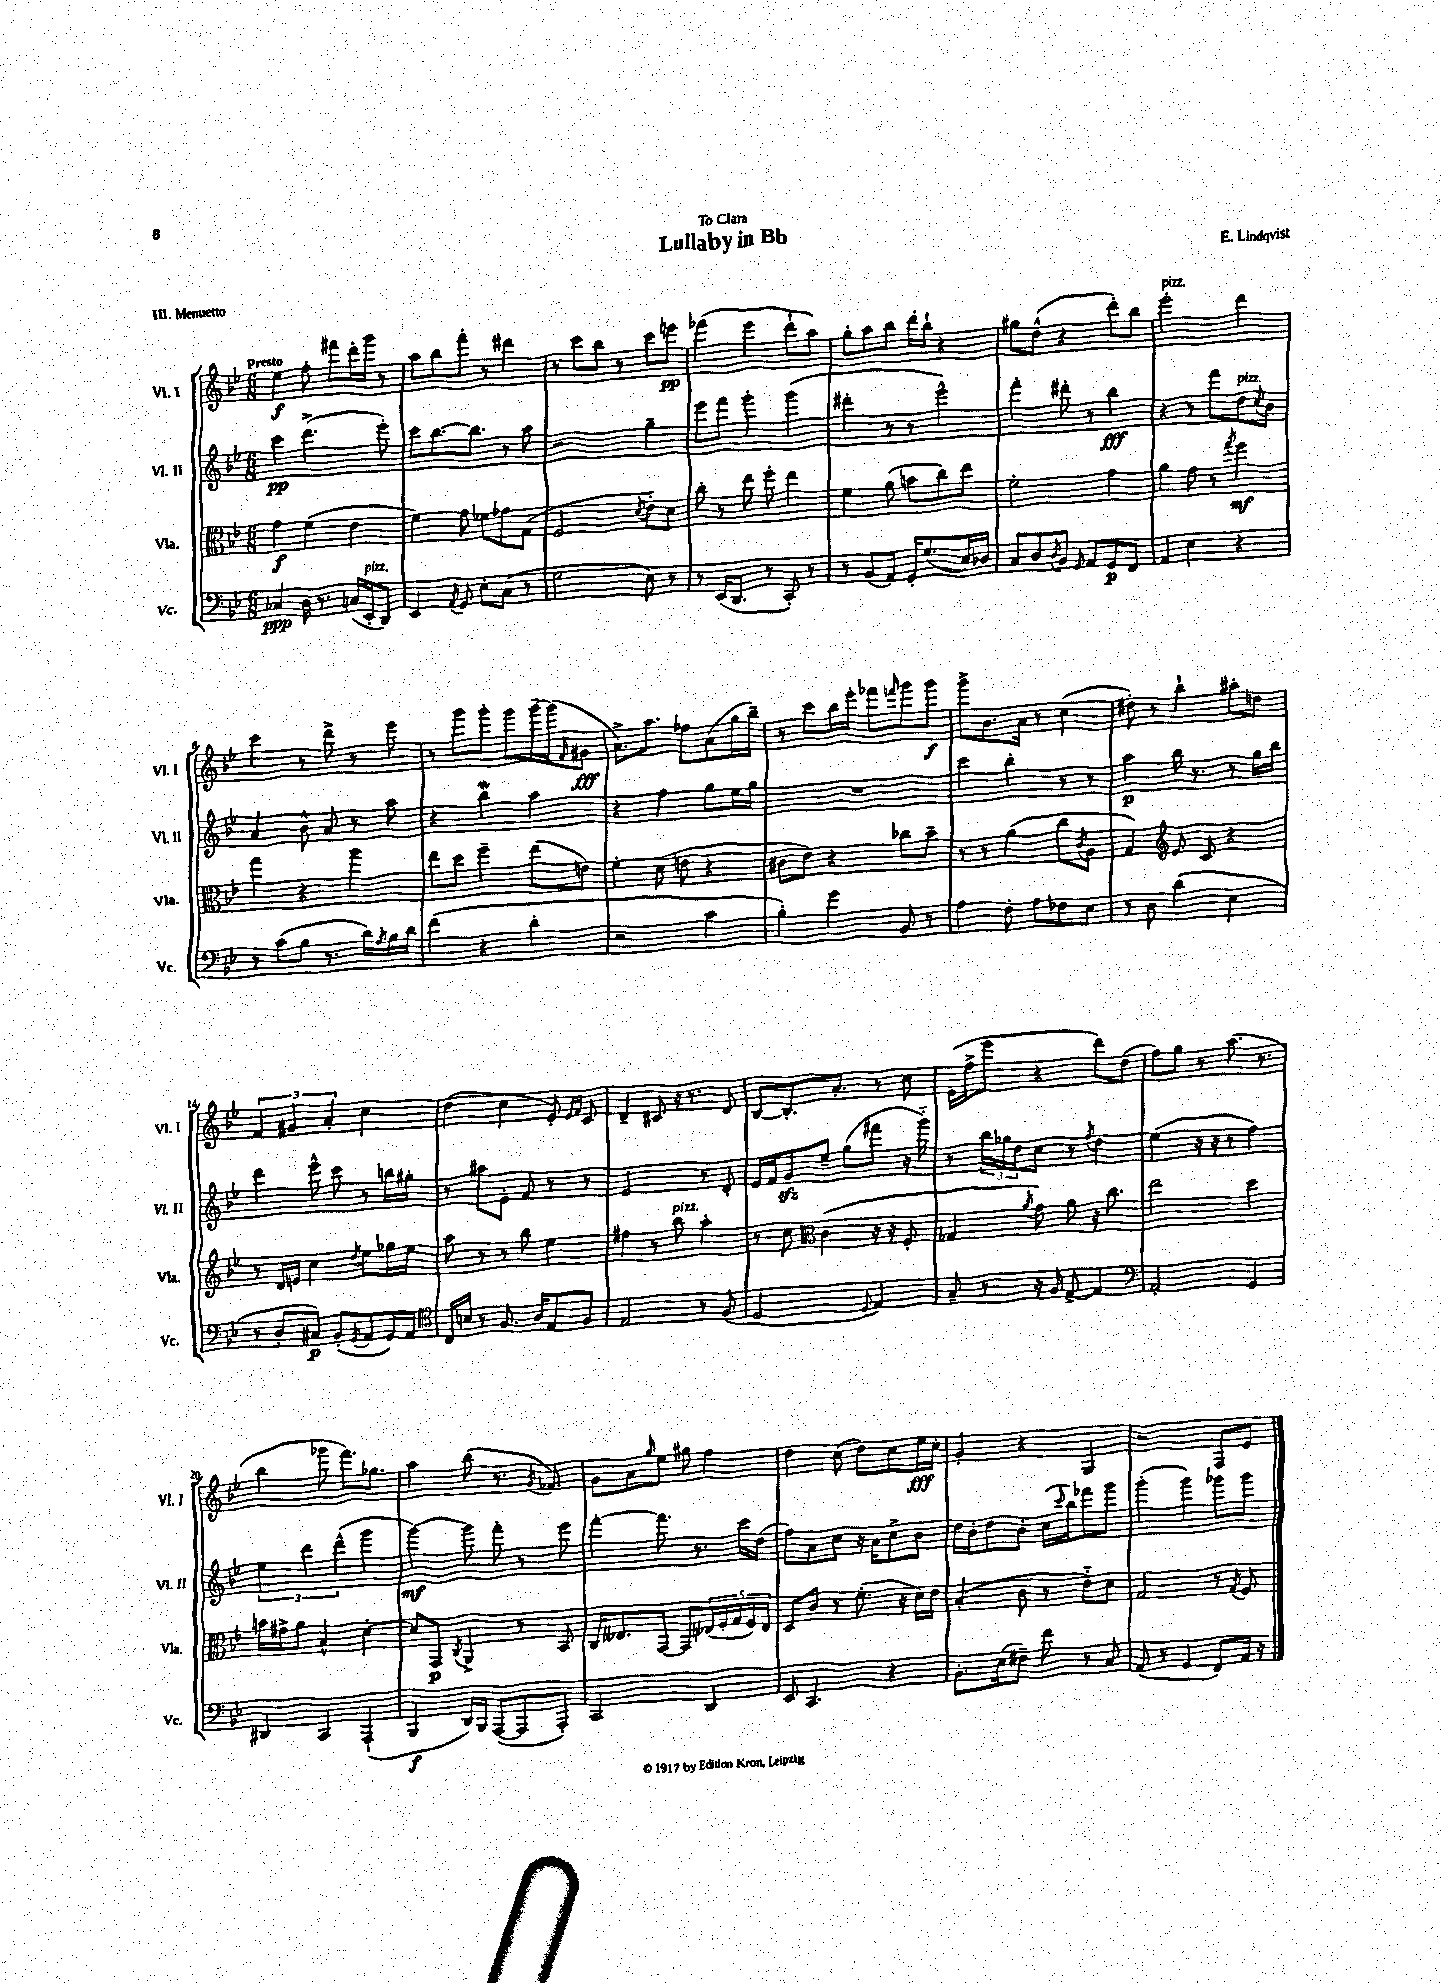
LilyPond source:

\header { title = "Lullaby in Bb" composer = "E. Lindqvist" dedication = "To Clara" piece = "III. Menuetto" }
<<
\new StaffGroup <<
\new Staff = "s0" \with { instrumentName = "Vl. I" shortInstrumentName = "Vl. I" } {
    \clef treble \key bes \major \numericTimeSignature \time 6/8 \tempo "Presto"
    ees''4\f f''8-. fis'''8 d'''16-. g'''16 r8 |
    a''8 bes''8 f'''8-. r8 dis'''4 |
    r8 c'''8 bes''8 r8 c'''8 e'''8\pp |
    fes'''4( ees'''4 d'''8-! a''8) |
    g''8-. a''8 bes''8 d'''16-. bes''16-! r4 |
    gis''8 d''8-^( r4 d'''8-.) bes''8 |
    ees'''2-.^\markup { \italic "pizz." } d'''4 |
    c'''4 r8 d'''8-> r8 ees'''8 |
    r8 g'''8 g'''8-. g'''8 g'''16~-- g'''16( \grace { f'16 } gis'8\fff |
    a'8.->) a''8. fes''8 a'8( g''16 bes''16--) |
    r8 c'''8 bes''16 ees'''16-. fes'''8 \grace { f'''16 } g'''8 g'''8\f |
    g'''8-> bes'8. a'16 r8 c''4( |
    dis''8-.) r8 bes''4-! ais''8-. d''8 |
    \tuplet 3/2 { f'4 gis'4 a'4-. } c''4 |
    d''4( c''4 ees'8-.) \grace { ees'16 f'16 } c'8 |
    d'4-- cis'8 r16 r8. d'8 |
    bes8~ bes8.-. a'8.-. r8 c''8 |
    ees'16( f''16-> ees'''8 r4 d'''8) d''8( |
    f''8) g''8 r8 a''8.( r8. |
    bes''4 ges'''8 f'''8.) ges''8. |
    a''4 bes''8( r8. \acciaccatura { g'8 } fes'8.) |
    g'8 a'8 \grace { g''16 } ees''8 gis''8 f''4 |
    d''4 c''8( d''8) c''8 ees''16\fff c''16-. |
    g'4-. r4 g4 |
    r2 f8 ees'8 \bar "|." |
}
\new Staff = "s1" \with { instrumentName = "Vl. II" shortInstrumentName = "Vl. II" } {
    \clef treble \key bes \major \numericTimeSignature \time 6/8
    c'''4\pp d'''4.->( ees'''8-.) |
    c'''8 bes''8.~ bes''8. r8 a''8 |
    r2 g''4-- |
    ees'''8 f'''8 g'''4-. g'''4( |
    dis'''4-. r8 r8 ees'''4-^) |
    f'''4-. dis'''8-. r8 bes''4\fff |
    r4 r8 f'''8 d''8^\markup { \italic "pizz." } \appoggiatura { c''8 } bes'8 |
    a'4 bes'8-^ a'8 r8 a''8 |
    r4 bes''4\mordent a''4 |
    r4 f''4 g''8 ees''16 g''16 |
    R2. |
    c'''4 bes''4-. r8 r8 |
    a''4\p bes''16 r8. r8 g''16 bes''16 |
    d'''4 ees'''8-^ c'''8 r8 b''16 gis''16-. |
    r8 ais''8 ees'8-. f'8 r8 r8 |
    ees'2 r8 d'8-. |
    ees'16 f'16 g'8\sfz ees''8-- g''8( fis'''8 r16 g'''16-_) |
    r8 \tuplet 3/2 { bes''16 ges''16 d''16 } c''8 r8 \acciaccatura { f''8 } d''4 |
    ees''4( r16 r16 r8 f''4) |
    \tuplet 3/2 { ees''4 d'''4 d'''4-^( } g'''4 |
    g'''4~\mf) g'''8 f'''8-. r8 ees'''8 |
    f'''4~-. f'''8. r8. c'''16 d''16( |
    f''8) a'8 c''8 r16 a'16 c''8-> bes'8 |
    d''16 bes'16-. d''8 bes'8-. c''16( \grace { c'''16 } bes''16) fes'''8 g'''8 |
    g'''4-.( g'''4) ges'''8 ges'''8 \bar "|." |
}
\new Staff = "s2" \with { instrumentName = "Vla." shortInstrumentName = "Vla." } {
    \clef alto \key bes \major \numericTimeSignature \time 6/8
    g'4\f f'4( ees'4 |
    f'4) g'8 fes'8 ges'8 g8( |
    f2 \acciaccatura { d'8 } ees'8-_) d'8 |
    c''8-. r8 ees''8 f''8-. ees''4 |
    f'4 a'8( b'8 c''8) ees''8 |
    f'2-. g'4 |
    a'4 g'8 r8 \acciaccatura { g''8 } f''4\mf |
    g''4 r4 a''4 |
    ees''8 d''8 f''4-- ees''8( e'8) |
    f'4-. d'8( e'8 r4 |
    cis'8 ees'8) r4 ces''8 bes'8-- |
    r8 r8 a'4( c''8 \acciaccatura { c'8 } a8 |
    g4) \clef treble ees'8 c'8 r4 |
    r8 d'16 e'16 c''4 \acciaccatura { d''8 } ees''8 ges''16 ees''16 |
    a''8 r8 r8 bes''8 ees''4 |
    fis''4 r8 bes''8^\markup { \italic "pizz." } a''4-. |
    r8 c''8 \clef alto c'4( r16 r16 f8-. |
    ges4 \acciaccatura { a'8 } g'8) a'8 r16 c''8. |
    ees''2 d''4 |
    b'16 gis'16-> a'8 bes4-^ d'4~-. |
    d'8 g,8\p \acciaccatura { c8 } a,4-> r8 bes,8 |
    c16 eeses8. g,8~ g,8 \tuplet 5/4 { ees16( f16-. g16 f16) ees16 } |
    d8 c'8 r8 f'8.-.( r16 d'16) ees'16 |
    bes4-.( c'8 r8 ees'8-_) d'8 |
    g2 r8 \acciaccatura { g8 } f8 \bar "|." |
}
\new Staff = "s3" \with { instrumentName = "Vc." shortInstrumentName = "Vc." } {
    \clef bass \key bes \major \numericTimeSignature \time 6/8
    ces4\ppp d16 r8. c16( ees,16-.^\markup { \italic "pizz." } d,8) |
    ees,4 \acciaccatura { a,8 } g,8 ees8-. c8( r8 |
    g2 ees8) r8 |
    r8 ees,16( d,8. r8 c,8-.) r8 |
    r8 bes,8( a,8) g,16-. g8.( ees16) des16 |
    c8 d8 \acciaccatura { d8 } bes,8 \grace { g,16 } a,8 g,8\p f,8 |
    a,4 ees4 r4 |
    r8 c'8( bes8 r8. d'16) \acciaccatura { a8 } bes16 d'16 |
    f'4( r4 d'4-. |
    r2 c'4 |
    bes4-.) g'4 bes,8 r8 |
    a4 f8-. a8 fes8 ees8 |
    r8 d8 d'4( ees4 |
    r8 d8-. cis8\p) bes,8-.( \acciaccatura { g,8 } a,8 g,16) a,16 |
    \clef tenor c16 b16 r8 f8. a16 ees8 f8 |
    ees2 r8 f8( |
    d2 \appoggiatura { d8 } ees4) |
    g8-- r8 r16 f16 ees8~-> ees4 |
    \clef bass a,2-. g,4 |
    dis,4 c,4 a,,4-!( |
    bes,,4\f d,16) bes,,16 a,,8~( a,,8 a,,8-.) |
    c,2 d,4 |
    ees,8 c,4. r4 |
    bes,8.-. ees16( fis8--) f'8 r8 c8 |
    a,8( r8 g,4 f,8) a,16 r16 \bar "|." |
}
>>
>>
